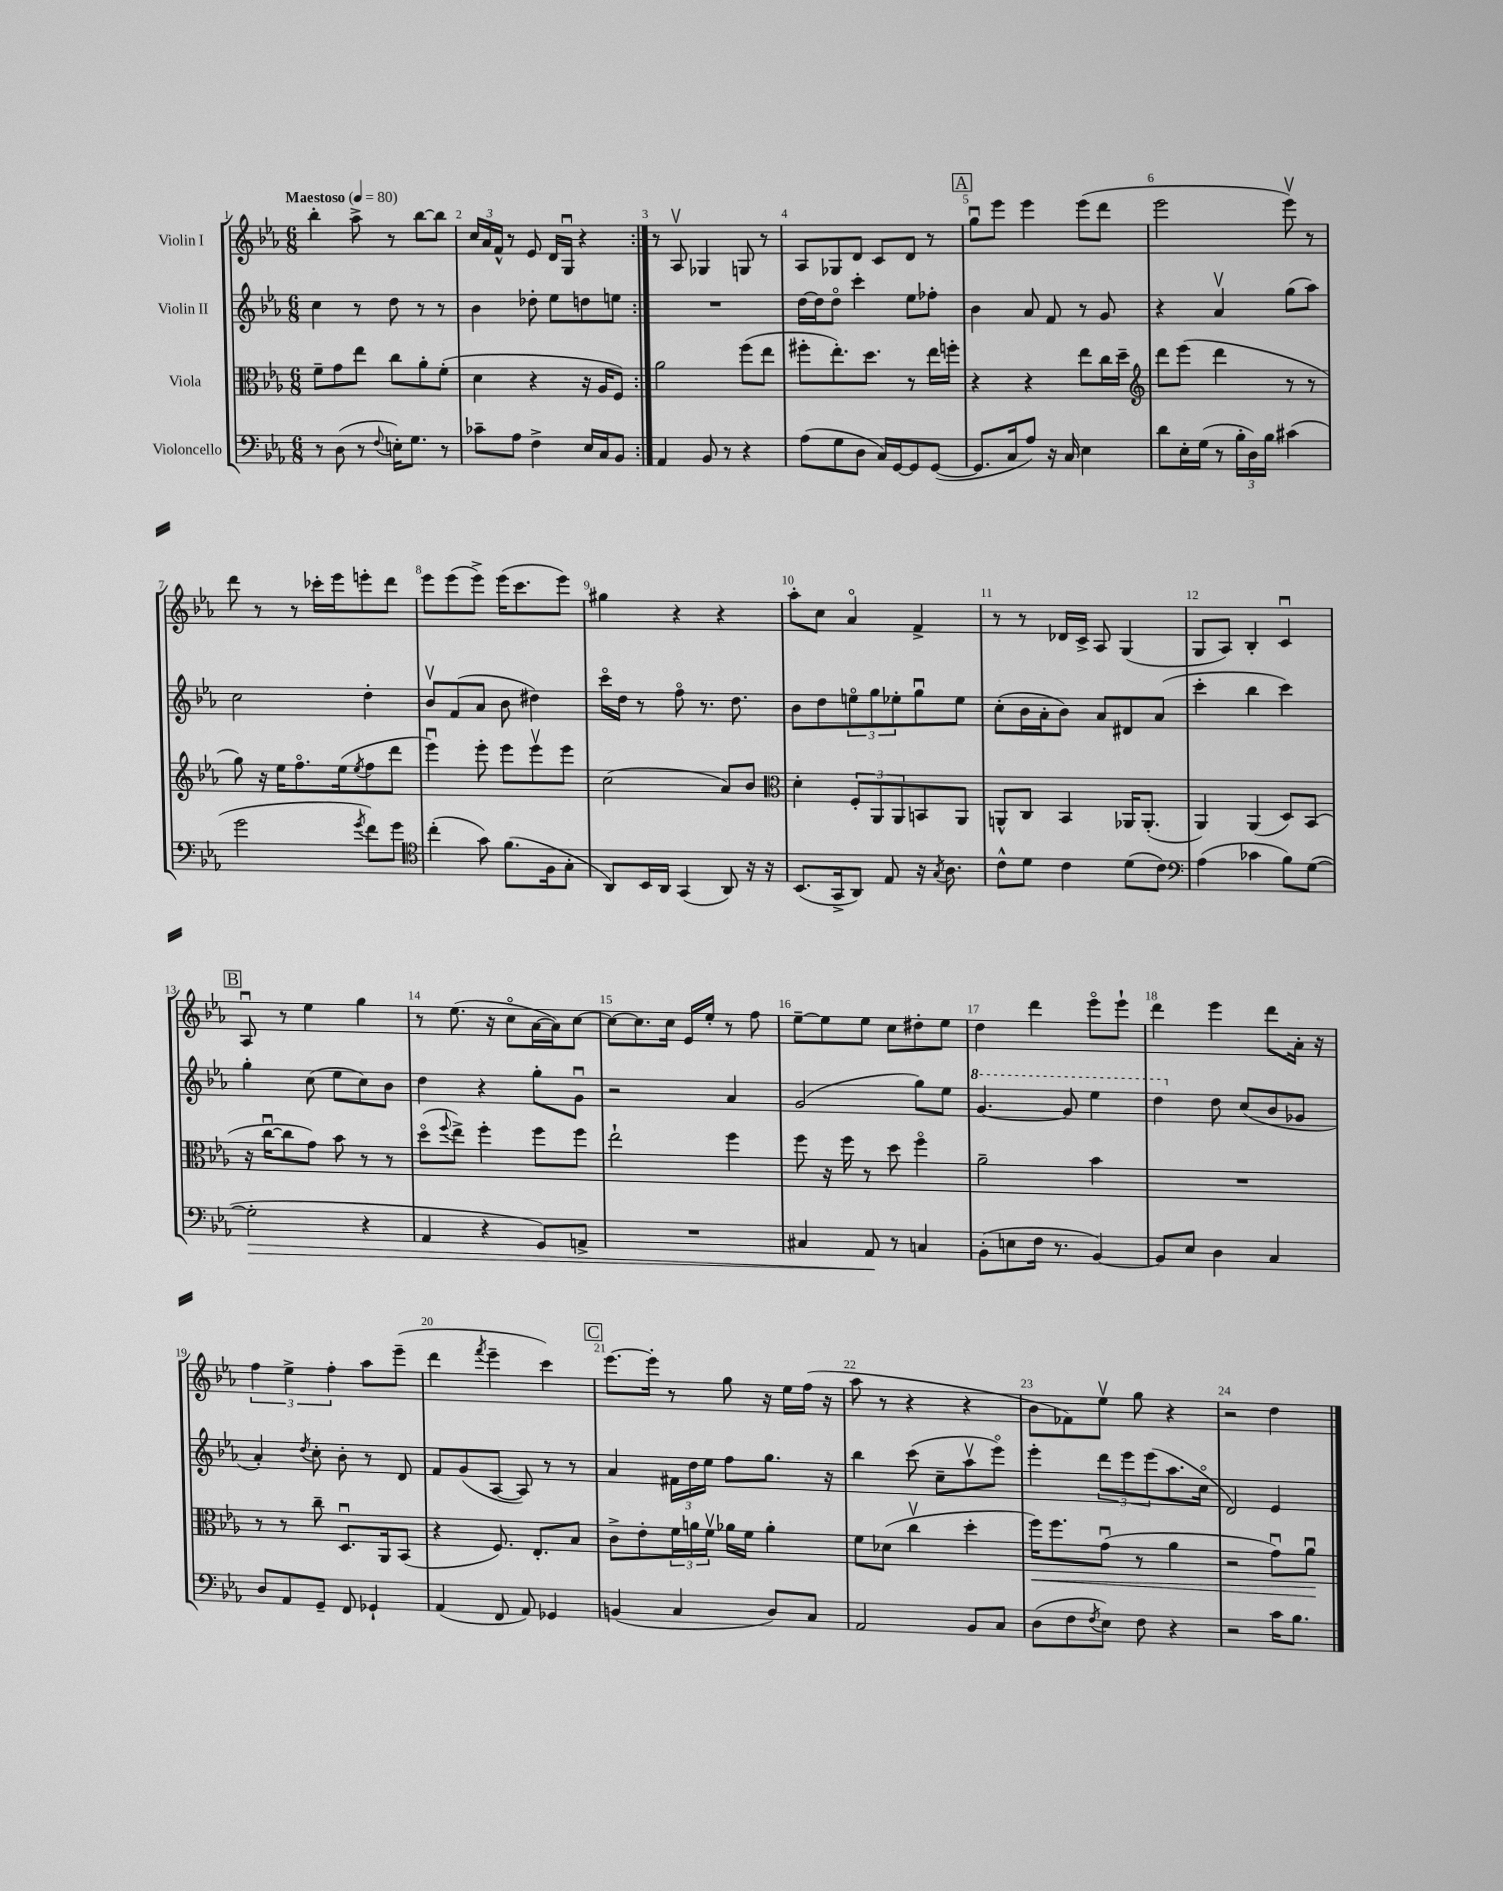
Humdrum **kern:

**kern	**kern	**kern	**kern
*staff4	*staff3	*staff2	*staff1
*clefF4	*clefC3	*clefG2	*clefG2
*k[b-e-a-]	*k[b-e-a-]	*k[b-e-a-]	*k[b-e-a-]
*M6/8	*M6/8	*M6/8	*M6/8
*MM80	*MM80	*MM80	*MM80
8r	8f~	4cc	4bb-'
(8D	8g	.	.
8r	8ee-	8r	8aa-^
8qqF	.	.	.
16E')	8cc	8dd	8r
8.G	.	.	.
.	8a-'	8r	[8bb-
8r	(8f'	8r	8bb-]
=	=	=	=
8c-~	4d	4b-	24cc
.	.	.	24a-
.	.	.	24f^^
8A-	.	.	8r
4F^	4r	8dd-'	8e-
.	.	8ee-	16d
.	.	.	16Gu
16E-	16r	8dd	4r
16C	16A-	.	.
8BB-	8F)	8ee	.
=:|!	=:|!	=:|!	=:|!
4AA-	2a-	2.r	8r
.	.	.	8A-v
8BB-	.	.	4G-
8r	.	.	.
4r	(8ff	.	8G
.	8ee-	.	8r
=	=	=	=
(8A-	8ff#'	[16dd	8A-
.	.	16dd]	.
8G	8.ee-')	8ddo	8G-
8D	.	4ccc'	8d
.	8.dd	.	.
16C)	.	.	8c
[16GG	.	.	.
8GG]	8r	8ee-	8d
([8GG	16ee-	8ff-'	8r
.	16ff'	.	.
=	=	=	=
8.GG]	4r	4b-	8ggu
.	.	.	8eee-
16C	.	.	.
8A-)	4r	8a-	4eee-
16r	.	8f	.
16C	.	.	.
4E-	8ee-	8r	(8eee-
.	16cc	8g	8ddd
.	16dd~	.	.
=	=	=	=
*	*clefG2	*	*
8d	8ddd	4r	2eee-
16E-'	(8eee-	.	.
(16G	.	.	.
8r	4ddd	4a-v	.
24B-'	.	.	.
24D)	.	.	.
24B-	.	.	.
(4c#	8r	(8gg	8eee-v)
.	8r	8aa-)	8r
=	=	=	=
2g	8gg)	2cc	8ddd
.	16r	.	8r
.	16ee-	.	.
.	8.ffo	.	8r
.	.	.	16ccc-'
.	(16ee-	.	16eee-
8qg	8qee-	.	.
8f)	8ff	4dd'	8eee'
8g	8ddd	.	8ddd
=	=	=	=
*clefC4	*	*	*
(4cc'	4eee-u)	8b-v	8eee-
.	.	(8f	(8eee-
8g)	8eee-'	8a-	8eee-^)
(8.f	8eee-	8b-	(16eee-
.	.	.	8.ccc
.	8eee-v	4dd#)	.
16F	.	.	.
8G'	8eee-	.	8eee-)
=	=	=	=
8AA-)	(2cc	16ccco	4gg#
.	.	16dd	.
16BB-	.	8r	.
16AA-	.	.	.
(4GG	.	8ffo	4r
.	.	8.r	.
8AA-)	8a-)	.	4r
.	.	8.dd	.
16r	8b-	.	.
16r	.	.	.
=	=	=	=
*	*clefC3	*	*
(8.BB-	4d'	8b-	8aa-'
.	.	8dd	8cc
16GG^	.	.	.
8AA-)	12F'	12eeo	4a-o
.	12AA-	12gg	.
8E-	.	.	.
.	12AA-	12ee-'	.
16r	8BB	8ggu	4f^
8qG	.	.	.
8.A-	.	.	.
.	8AA-	8ee-	.
=	=	=	=
8c^^	8AA^^	(8cc'	8r
8d	8C	16b-	8r
.	.	16a-'	.
4c	4BB-	8b-)	16d-
.	.	.	16c^
.	.	8a-	8A-
(8d	16AA-	8d#	(4G
.	(8.AA-'	.	.
8c)	.	(8a-	.
=	=	=	=
*clefF4	*	*	*
(4A-	4AA-)	4ccc'	8G
.	.	.	8A-)
4c-	(4AA-	4bb-	4B-'
8B-)	8D)	4ccc)	4cu
([8G	(8BB-	.	.
=	=	=	=
2G']	16r	4gg'	8A-u
.	[16ccu	.	.
.	8cc]	.	8r
.	8g)	(8cc	4ee-
.	8b-	8ee-	.
4r	8r	8cc)	4gg
.	8r	8b-	.
=	=	=	=
4AA-	(8ddo	4dd	8r
.	8qqff	.	.
.	8ee-^)	.	(8.ee-
4r	4ff'	4r	.
.	.	.	16r
.	.	.	8cco
8GG)	8ff	8gg'	[16a-
.	.	.	16a-])
8AA^	8ff	8gu	[8cc
=	=	=	=
2.r	2ee-`	2r	8cc_
.	.	.	8.cc]
.	.	.	16cc
.	.	.	16e-
.	.	.	16ee-'
.	4ff	4a-	8r
.	.	.	8ff
=	=	=	=
4C#	8ff	(2g	[8ee-~
.	16r	.	8ee-]
.	16ff	.	.
8AA-	8r	.	8ee-
8r	8dd	.	8cc
4C	4ffo	8gg)	8dd#'
.	.	8ee-	8ee-
=	=	=	=
(8BB-'	2a-~	[4.gg	4dd
8E	.	.	.
16F	.	.	4ddd
8.r	.	.	.
.	.	8gg]	.
[4BB-)	4b-	4eee-	8eee-o
.	.	.	8eee-`
=	=	=	=
8BB-]	2.r	4ddd	4ddd
8E-	.	.	.
4D	.	8dd	4eee-
.	.	(8cc	.
4C	.	8b-	8ddd
.	.	8g-	16a-'
.	.	.	16r
=	=	=	=
8D	8r	4a-')	6ff
8AA-	8r	.	.
.	.	.	6ee-^
.	.	8qdd	.
8GG~	8cc~	8cc'	.
.	.	.	6ff'
8FF	8.Du	8b-'	.
4GG-`	.	8r	8aa-
.	16AA-	.	.
.	(8BB-	8d	(8eee-~
=	=	=	=
(4AA-	4r	8f	4ddd
.	.	(8g	.
.	.	.	8qfff
8FF	8.F)	[8A-	4eee-~
8AA-)	.	8A-])	.
.	8.E-'	.	.
4GG-	.	8r	4ccc)
.	8B-	8r	.
=	=	=	=
(4BB	8c^	4a-	[8.eee-
.	8e-'	.	.
.	.	.	16eee-']
4C	24f	24f#	8r
.	24a	24dd	.
.	24fv	24ee-	.
.	16a-	8ff	8gg
.	16f	.	.
8D)	4a-'	8.gg	16r
.	.	.	16ee-
8C	.	.	(16ff
.	.	16r	16r
=	=	=	=
2AA-	8f	4bb-	8aa-
.	(8d-	.	8r
.	4ccv	(8ccc	4r
.	.	8cc~	.
8BB-	4dd'	8aa-v	4r
8C	.	8eee-o)	.
=	=	=	=
(8D	16ff)	4eee-'	8b-
.	8.ff	.	.
8F	.	.	8f-)
8qF	.	.	.
8E-)	(8gu	12ddd	8ee-v
.	.	12eee-	.
8F	8r	.	8gg
.	.	(12eee-	.
4r	4a-	8.aa-	4r
.	.	16cco	.
=	=	=	=
2r	2r	2d)	2r
16c	8gu)	4e-	4dd
8.B-	.	.	.
.	8a-u	.	.
==	==	==	==
*-	*-	*-	*-
